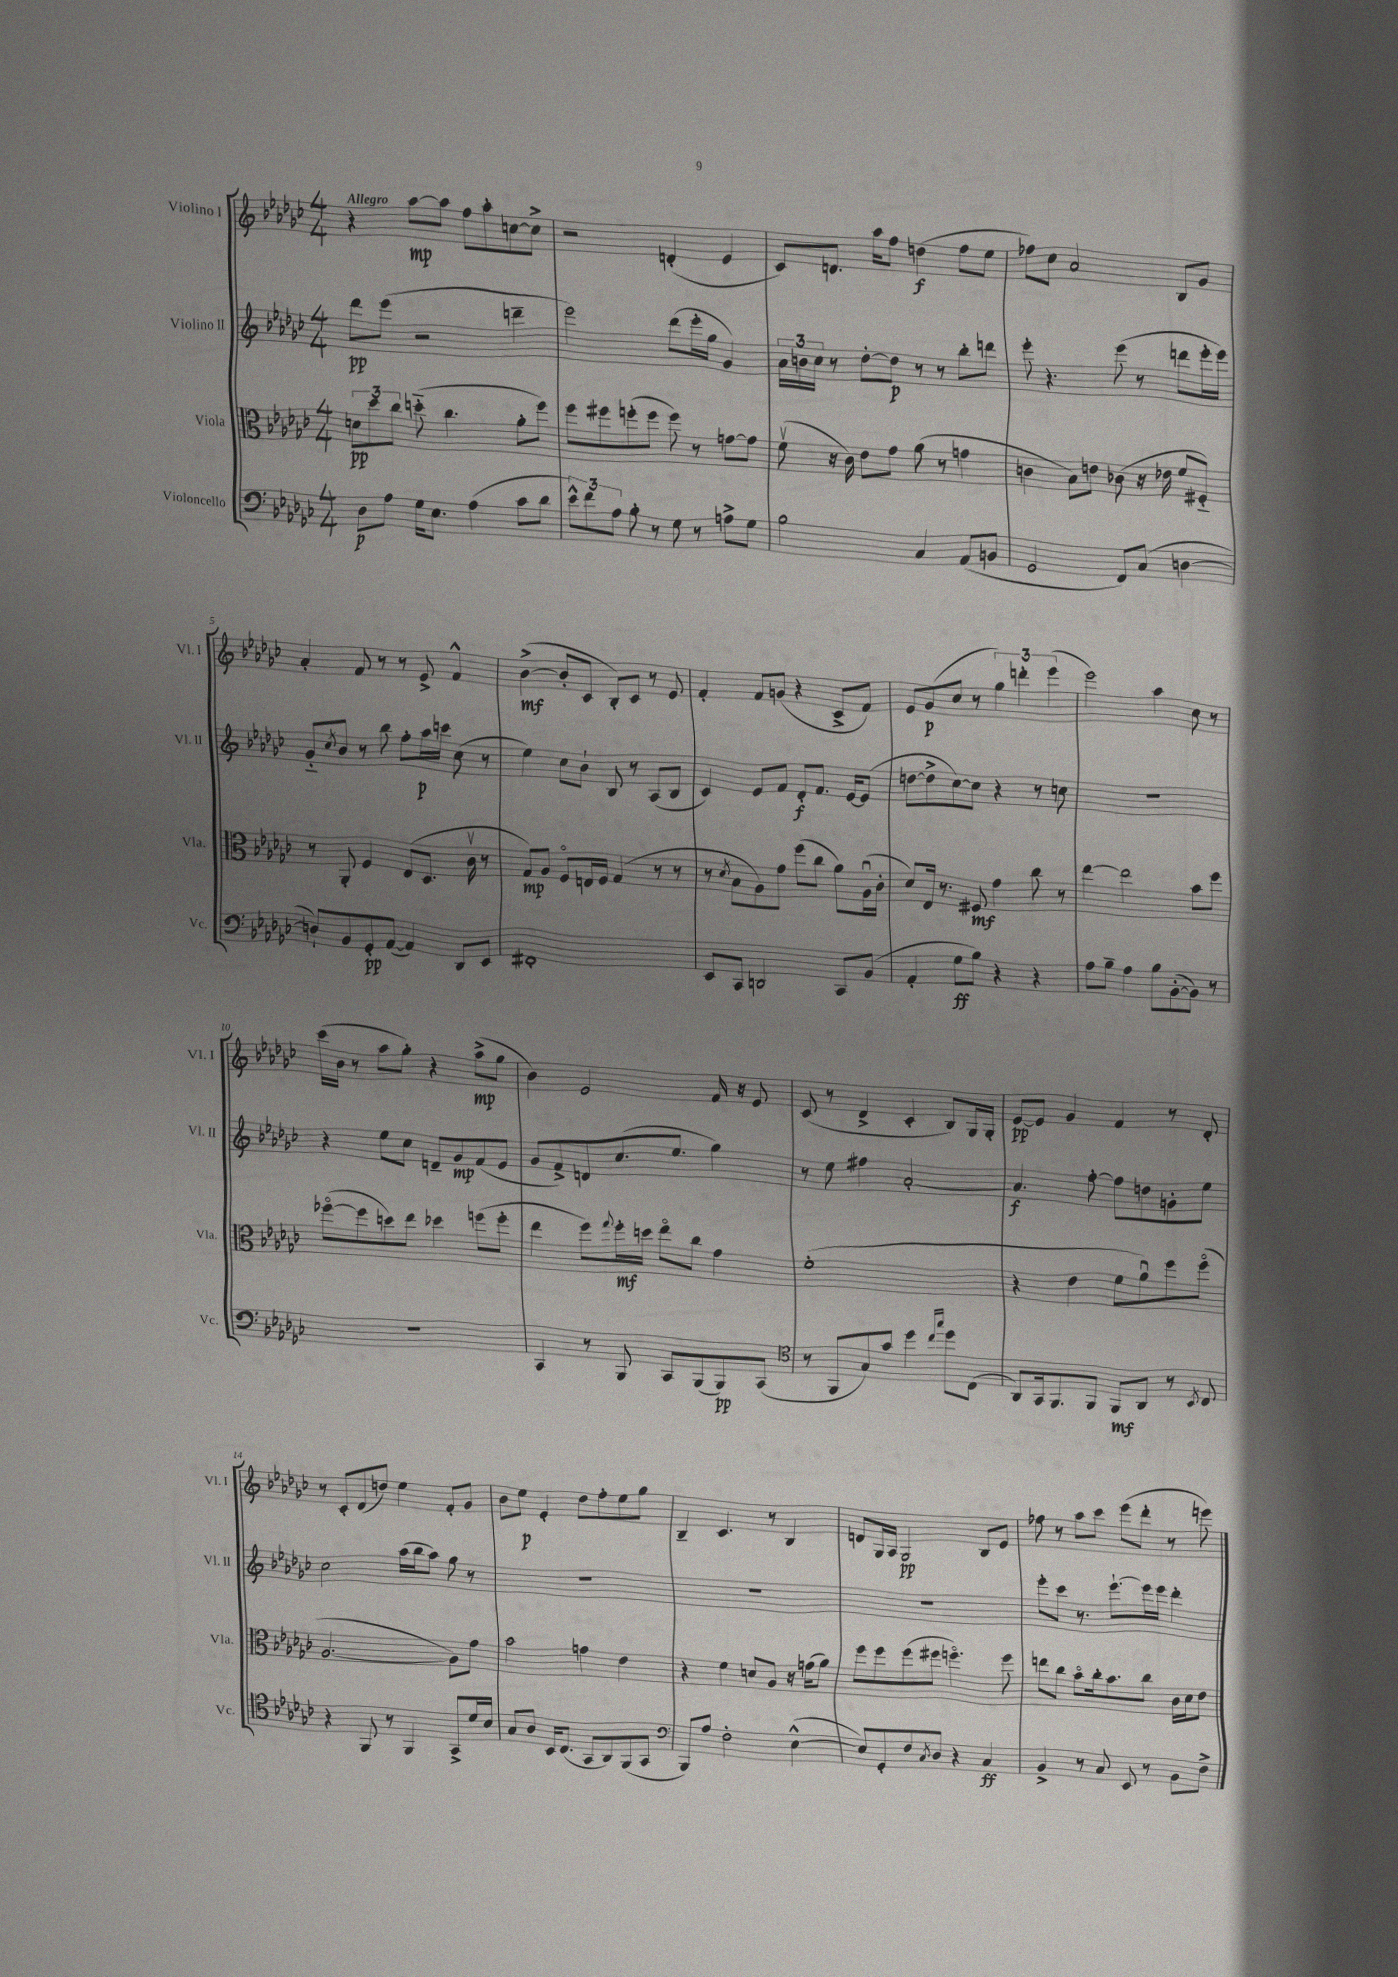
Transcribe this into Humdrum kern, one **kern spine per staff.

**kern	**kern	**kern	**kern
*staff4	*staff3	*staff2	*staff1
*clefF4	*clefC3	*clefG2	*clefG2
*k[b-e-a-d-g-c-]	*k[b-e-a-d-g-c-]	*k[b-e-a-d-g-c-]	*k[b-e-a-d-g-c-]
*M4/4	*M4/4	*M4/4	*M4/4
8D-	12d	8ddd-	4r
.	12dd-	.	.
8A-	.	(8eee-	.
.	12cc-	.	.
16G-	(8dd'~	2r	[8aa-
8.E-	.	.	.
.	4.cc-	.	8aa-]
(4A-	.	.	8ff
.	.	.	8aa-'
8c-	8a-'	4ddd~	[8cc
8d-	8ff)	.	8cc^]
=	=	=	=
12e-^^)	8ff	2eee-)	2r
12f	.	.	.
.	8ff#	.	.
12A-	.	.	.
8B-'	(8ff'	.	.
8r	8ff	.	.
8G-	8ff)	(8ddd-	(4d'
8r	8r	16eee-'	.
.	.	16gg-	.
8A^	[8g	4g-)	4e-
8G-	8g]	.	.
=	=	=	=
2B-	(8fv	24a-	8c-)
.	.	24b	.
.	.	24cc-	.
.	16r	8r	8.d
.	16c-)	.	.
.	8e-	[8dd-'	.
.	.	.	16aa-
.	8g-	8dd-]	8ff
4C-	(8a-	8r	(4dd
.	8r	8r	.
(8AA-	4g	8bb-'	8ff
8BB	.	8ddd	8ee-
=	=	=	=
2GG-	4c	8eee-'	8ff-)
.	.	4.r	8cc-
.	8B-)	.	2a-
.	8e	.	.
8FF)	(8c-	(8eee-	.
(8C-	16r	8r	.
.	16e-	.	.
[4D	8f	8ddd	8B-
.	8F#'~)	16eee-'	8g-
.	.	16eee-)	.
=	=	=	=
8D`])	8r	8g-'~	4a-'
.	.	8qcc-	.
8BB-	8AA-'	8b-	.
8GG-'	4F	8r	8f
([8AA-	.	8bb-	8r
4AA-])	(8E-	8ff'	8r
.	8.D-	16aa-	8e-^
.	.	16ccc	.
8DD-	.	(8cc-	4f^^
.	16c-v	.	.
8EE-	8r	8r	.
=	=	=	=
1FF#'	8G-)	4ee-)	([4b-^
.	8A-	.	.
.	8Fo	8cc-	8b-']
.	16E	8b-`	8c-
.	16F	.	.
.	(4G-	8B-	8B-')
.	.	8r	8c-
.	8r	(8A-	8r
.	8r	8B-	8e-
=	=	=	=
8EE-	8r	4c-)	4f'
.	8qd-	.	.
8CC-	8B-	.	.
2DD	8A-)	8e-	8f
.	8g-	8f	(8g
.	(8ff	8d-'	4r
.	8cc-	8.f	.
8CC-	8a-)	.	8c-^
.	.	[16e-	.
(8BB-	(16A-u	(8e-]	8f)
.	16c-'	.	.
=	=	=	=
4AA-'	8d-)	[8dd	8e-
.	16E-	8dd^]	(8g-
.	8.r	.	.
8G-	.	[8cc-)	8cc-
8B-)	8F#	8cc-]	8r
4r	4g-	4r	6gg-)
.	.	.	6ddd'
4r	8cc-	8r	.
.	.	.	(6eee-
.	8r	8cc	.
=	=	=	=
8A-	[4ee-	1r	2eee-)
8B-~	.	.	.
4A-	2ee-]	.	.
8B-	.	.	4aa-
([8BB-'	.	.	.
8BB-])	8b-	.	8cc-
8r	8ff	.	8r
=	=	=	=
1r	([8ff-o	4r	(16ccc-
.	.	.	16b-
.	8ff-]	.	8r
.	8dd)	8ee-	8aa-
.	8ee-	8cc-	8gg-')
.	4dd-	8d~	4r
.	.	8g-	.
.	(8ff	(8f	(8aa-^
.	8ff'	8e-	8gg-
=	=	=	=
4CC-	4ee-	8g-	4b-)
.	.	8f^)	.
8r	8ff)	8d	2e-
.	8qqgg-	.	.
8BBB-	16ff'	(8.cc-	.
.	16dd	.	.
8CC-	8ee-o	.	.
.	.	8.ee-	.
(8BBB-	8cc-	.	.
8BBB-)	4g-	4gg-)	16f
.	.	.	16r
(8CC-	.	.	8e-
=	=	=	=
*clefC4	*	*	*
8r	(1f'	8r	(8c-
8FF	.	8ee-	8r
8G-)	.	4ff#	4d-^
8g-	.	.	.
4dd-	.	[2a-'	4c-'
16qqcc-	.	.	.
16qqgg-	.	.	.
8dd-	.	.	8B-)
(8C-	.	.	16G-
.	.	.	16G-'
=	=	=	=
8AA-)	4r	4.a-]	[8e-
16GG-	.	.	8e-]
8.FF	.	.	.
.	4e-	.	4g-
8FF	.	[8ff'	.
8FF	8f	8ff]	4f
8AA-	8a-u)	8dd	.
8r	8ff	8g'	8r
8qBB-	.	.	.
8C-	(8ffo	8ee-	8d-'
=	=	=	=
4r	[2.A-	2cc-	8r
.	.	.	8c-'
8FF	.	.	(8d-
8r	.	.	8dd)
4FF	.	(16aa-	4ee-
.	.	16bb-	.
.	.	8aa-)	.
8GG-^	8A-])	8gg-	8f'
16d-	8g-	8r	8g-
16B-	.	.	.
=	=	=	=
8G-	2b-	1r	8b-
8A-	.	.	8ee-
16BB-	.	.	4e-'
(8.C-	.	.	.
8GG-	4g	.	8dd-
8AA-)	.	.	8ff'
(8FF	4e-	.	8ee-
8GG-	.	.	8gg-
=	=	=	=
*clefF4	*	*	*
8BBB-)	4r	1r	4B-~
8A-	.	.	.
2F'	4f	.	4.c-
.	8d	.	.
.	8A-	.	8r
([4E-^^	16r	.	4B-
.	(16g	.	.
.	8a-)	.	.
=	=	=	=
8E-])	8ff	1r	8d
8GG-'	8ff	.	16G-
.	.	.	16A-
8F	(8ff	.	2G-
8qC-	.	.	.
8D-	8ff#	.	.
4r	4.ffo)	.	.
4C-	.	.	8B-
.	8ff	.	8e-
=	=	=	=
4BB-^	8ee	8eee-'	8ff-
.	8cc-	8ccc-	8r
8r	8b-o	8.r	8aa-
8C-	16cc-'	.	8ccc-
.	8.b-	[8.eee-`	.
8EE-	.	.	(8eee-
8r	8cc-	16eee-]	8ddd-'
.	.	16eee-	.
8BB-	16c-	4ddd-'	8r
.	16d-	.	.
8F^	8e-	.	8eee)
==	==	==	==
*-	*-	*-	*-
